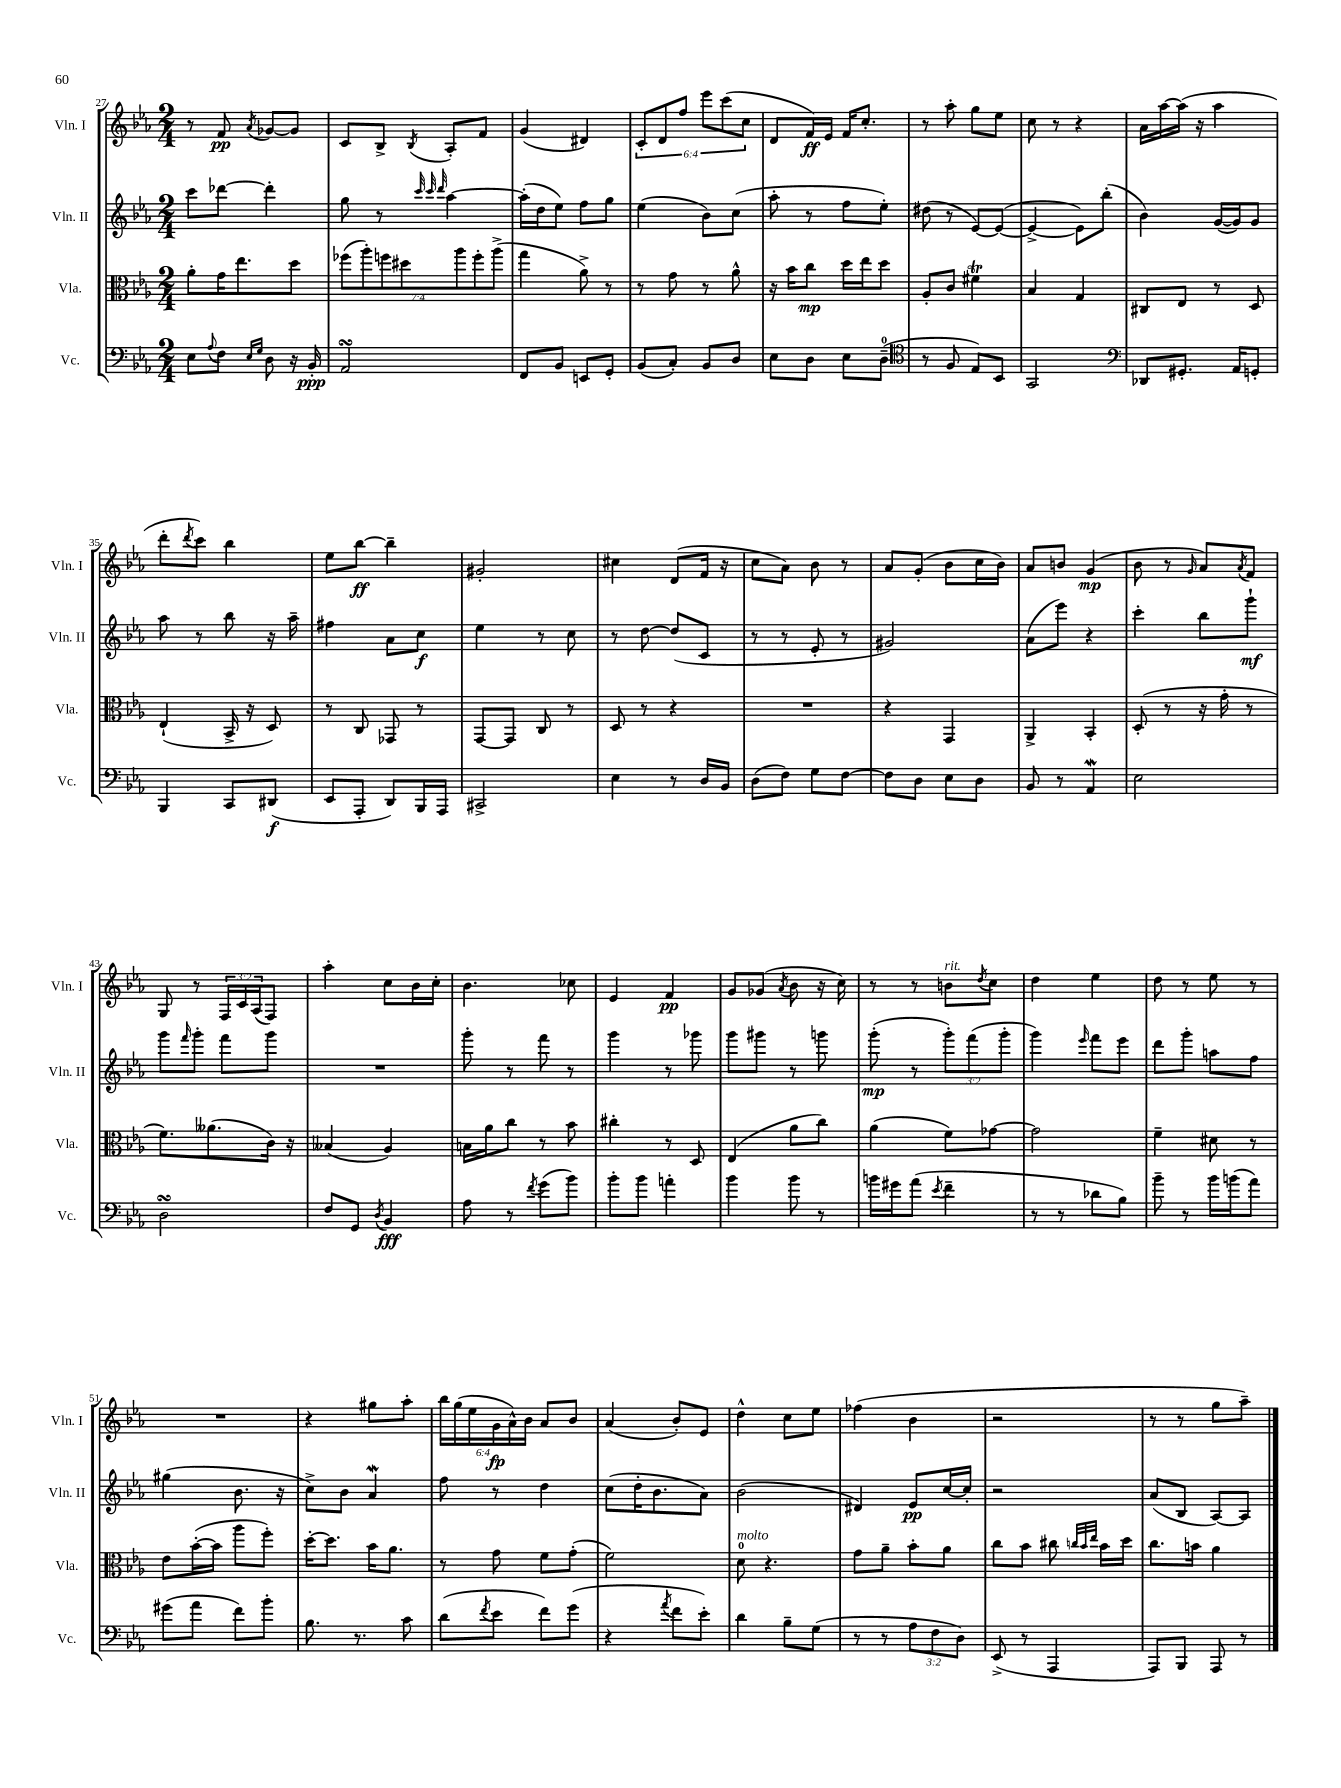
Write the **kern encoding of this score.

**kern	**kern	**kern	**kern
*staff4	*staff3	*staff2	*staff1
*clefF4	*clefC3	*clefG2	*clefG2
*k[b-e-a-]	*k[b-e-a-]	*k[b-e-a-]	*k[b-e-a-]
*M2/4	*M2/4	*M2/4	*M2/4
8E-\L	8a-'\L	8ccc\L	8r
8qqA-/	.	.	.
8F\J	16g\K	[8ddd-\J	8f/
.	8.ee-\	.	.
16qqE-/LL	.	.	.
16qqG/JJ	.	.	8qa-/
8D\	.	4ddd-'\]	[8g-/L
16r	8dd\J	.	8g-/]J
16BB-'/	.	.	.
=	=	=	=
2AA-/	(14ff-\L	8gg\	8c/L
.	14aa-'\)	.	.
.	.	8r	8B-^/J
.	14ff\	.	.
.	14dd#\	.	.
.	.	32qqccc/	.
.	.	32qqccc/	.
.	.	32qqddd/	8qB-/
.	.	[4aa-\	8A-'/L
.	14aa-\	.	.
.	14ff'\	.	.
.	.	.	8f/J
.	(14aa-^\J	.	.
=	=	=	=
8FF/L	4gg\	(16aa-'\]LL	(4g/
.	.	16dd\J	.
8BB-/J	.	8ee-\J)	.
8EE/L	8a-^\)	8ff\L	4d#/)
8GG'/J	8r	8gg\J	.
=	=	=	=
(8BB-/L	8r	(4ee-\	12c'/L
.	.	.	12d/
8C'/J)	8g\	.	.
.	.	.	12ff/J
8BB-/L	8r	8b-\L)	12eee-\L
.	.	.	(12ccc\
8D/J	8a-^^\	(8cc\J	.
.	.	.	12cc\J
=	=	=	=
8E-\L	16r	8aa-'\	8d/L
.	16b-\LK	.	.
8D\J	8cc\J	8r	16f/L)
.	.	.	16e-/JJ
8E-\L	16dd\LL	8ff\L	16f/LK
.	16ee-\J	.	8.cc'/J
(8D~\J	8dd\J	8ee-'\J)	.
=	=	=	=
*clefC4	*	*	*
8r	8A-'/L	(8dd#\	8r
8F/	8c/J	8r	8aa-'\
8E-/L)	4f#\	[8e-/L)	8gg\L
8BB-/J	.	(8e-/_J	8ee-\J
=	=	=	=
2GG/	4B-/	4e-^/_	8cc\
.	.	.	8r
.	4G/	8e-\]L)	4r
.	.	(8bb-'\J	.
=	=	=	=
*clefF4	*	*	*
8DD-/L	8C#/L	4b-\)	16a-\LL
.	.	.	[16aa-\
8.GG#'/J	8E-/J	.	(16aa-\]JJ
.	.	.	16r
.	8r	([16g/LL	4aa-\
16AA-/LK	.	16g/]J)	.
8GG'/J	8D/	8g/J	.
=	=	=	=
4BBB-/	(4E-`/	8aa-\	8ddd'\L
.	.	.	8qddd/
.	.	8r	8ccc\J)
8CC/L	16BB-^/	8bb-\	4bb-\
.	16r	.	.
(8DD#/J	8D/)	16r	.
.	.	16aa-~\	.
=	=	=	=
8EE-/L	8r	4ff#\	8ee-\L
8AAA-'/J	8C/	.	[8bb-\J
8DD/L)	8GG-/	8a-\L	4bb-~\]
16BBB-/L	8r	8cc\J	.
16AAA-/JJ	.	.	.
=	=	=	=
2CC#^/	[8GG/L	4ee-\	2g#'/
.	8GG/]J	.	.
.	8C/	8r	.
.	8r	8cc\	.
=	=	=	=
4E-\	8D/	8r	4cc#\
.	8r	[8dd\	.
8r	4r	(8dd/]L	(8d/L
16D/LL	.	8c/J	16f/Jk
16BB-/JJ	.	.	16r
=	=	=	=
(8D\L	2r	8r	8cc\L
8F\J)	.	8r	8a-\J)
8G\L	.	8e-'/	8b-\
[8F\J	.	8r	8r
=	=	=	=
8F\]L	4r	2g#/)	8a-/L
8D\J	.	.	(8g'/J
8E-\L	4GG/	.	8b-\L
8D\J	.	.	16cc\L
.	.	.	16b-\JJ)
=	=	=	=
8BB-/	4AA-^/	(8a-\L	8a-/L
8r	.	8eee-\J)	8b/J
4AA-/	4BB-'/	4r	(4g/
=	=	=	=
2E-\	(8D'/	4ccc'\	8b-\
.	8r	.	8r
.	.	.	16qqg/
.	16r	8bb-\L	8a-/L)
.	16g'\	.	.
.	.	.	8qa-/
.	8r	8ggg`\J	8f/J
=	=	=	=
2D\	8.f\L)	8ggg\L	8G/
.	.	16qqfff/	.
.	.	8ggg'\J	8r
.	(8.a--\	.	.
.	.	8fff\L	24F/LL
.	.	.	24c/
.	.	.	(24A-/J
.	16c\Jk)	8ggg\J	8F/J)
.	16r	.	.
=	=	=	=
8F/L	(4B--/	2r	4aa-'\
8GG/J	.	.	.
8qD/	.	.	.
4BB-/	4A-/)	.	8cc\L
.	.	.	16b-\L
.	.	.	16cc'\JJ
=	=	=	=
8A-\	16B\LL	8ggg'\	4.b-\
.	16a-\J	.	.
8r	8cc\J	8r	.
8qf/	.	.	.
(8g\L	8r	8fff\	.
8b-\J)	8b-\	8r	8cc-\
=	=	=	=
8b-'\L	4cc#'\	4ggg\	4e-/
8b-\J	.	.	.
4a'\	8r	8r	4f/
.	8D/	8ggg-\	.
=	=	=	=
4b-\	(4E-/	8ggg\L	8g/L
.	.	8ggg#\J	(8g-/J
.	.	.	8qa-/
8b-\	8a-\L	8r	8b-\
8r	8cc\J)	8ggg\	16r
.	.	.	16cc\)
=	=	=	=
16b\LL	(4a-\	(8ggg'\	8r
16g#\J	.	.	.
(8a-\J	.	8r	8r
8qe-/	.	.	.
4f~\	8f\L)	12ggg'\L)	8b\L
.	.	(12fff\	.
.	.	.	8qdd/
.	[8g-\J	.	8cc\J
.	.	12ggg'\J	.
=	=	=	=
8r	2g-\]	4ggg\)	4dd\
8r	.	.	.
.	.	16qqeee-/	.
8d-\L	.	8fff\L	4ee-\
8B-\J)	.	8eee-\J	.
=	=	=	=
8b-~\	4f~\	8ddd\L	8dd\
8r	.	8ggg'\J	8r
16b-\LL	8d#\	8aa\L	8ee-\
(16b\J	.	.	.
8a-\J)	8r	8ff\J	8r
=	=	=	=
(8g#\L	8e-\L	(4gg#\	2r
8a-\J	([16b-'\L	.	.
.	16b-\]JJ	.	.
8f\L)	8aa-\L	8.b-\	.
8b-'\J	8ff'\J)	.	.
.	.	16r	.
=	=	=	=
8.B-\	[16dd'\LK	8cc^\L)	4r
.	8.dd\]J	.	.
.	.	8b-\J	.
8.r	.	.	.
.	16b-\LK	4a-/	8gg#\L
.	8.a-\J	.	.
8c\	.	.	8aa-'\J
=	=	=	=
(8d\L	8r	8ff\	24bb-\LL
.	.	.	(24gg\
.	.	.	24ee-\
8qf/	.	.	.
8e-\J	8g\	8r	24g\
.	.	.	24a-^^\)
.	.	.	24b-\JJ
8f\L)	8f\L	4dd\	8a-/L
(8g\J	(8g'\J	.	8b-/J
=	=	=	=
4r	2f\)	(8cc\L	(4a-/
.	.	16dd'\K	.
.	.	8.b-\	.
8qa-/	.	.	.
8f\L	.	.	8b-'/L)
8e-'\J)	.	8a-\J)	8e-/J
=	=	=	=
4d\	8d\	(2b-\	4dd^^\
.	4.r	.	.
8B-~\L	.	.	8cc\L
(8G\J	.	.	8ee-\J
=	=	=	=
8r	8g\L	4d#/)	(4ff-\
8r	8a-~\J	.	.
12A-\L	8b-'\L	8e-/L	4b-\
12F\	.	.	.
.	8a-\J	[16cc/L	.
12D\J)	.	.	.
.	.	16cc'/]JJ	.
=	=	=	=
(8EE-^/	8cc\L	2r	2r
8r	8b-\J	.	.
4AAA-/	8cc#\	.	.
.	32qqcc/LLL	.	.
.	32qqb-/	.	.
.	32qqee-/JJJ	.	.
.	16b-\LL	.	.
.	16dd\JJ	.	.
=	=	=	=
8AAA-/L)	8.cc\L	(8a-/L	8r
8BBB-/J	.	8B-/J	8r
.	16b\Jk	.	.
8AAA-/	4a-\	[8A-/L)	8gg\L
8r	.	8A-/]J	8aa-~\J)
==	==	==	==
*-	*-	*-	*-
